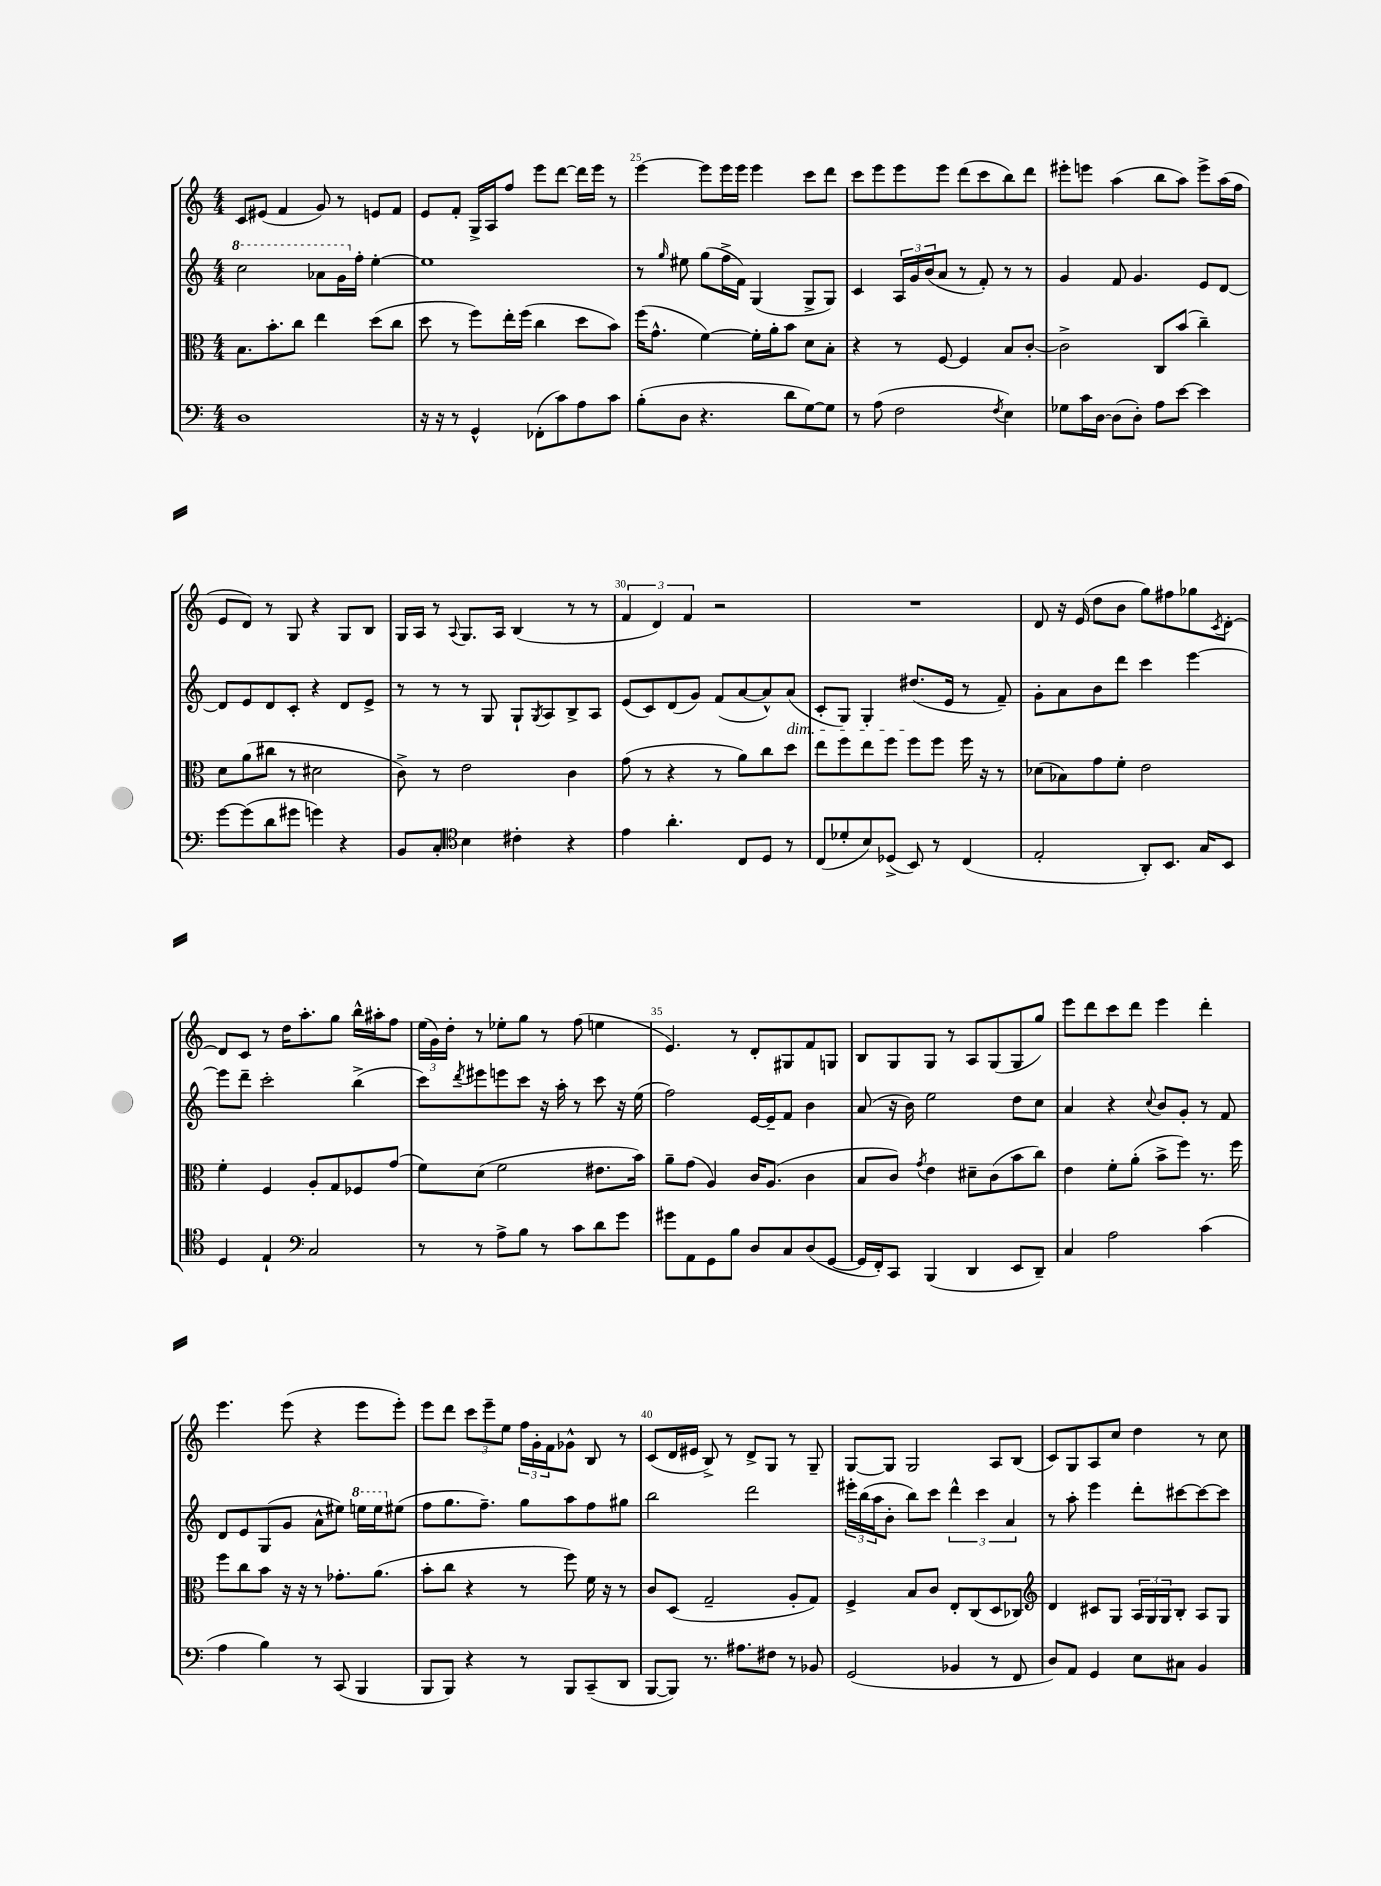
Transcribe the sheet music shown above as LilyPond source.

<<
\new StaffGroup <<
\new Staff = "s0" {
    \clef treble \key c \major \numericTimeSignature \time 4/4
    c'8 eis'8( f'4 g'8) r8 e'8 f'8 |
    e'8 f'8-. g16-> a16 f''8 e'''8 d'''8~ d'''16 e'''16 r8 |
    e'''4~ e'''8 e'''16 e'''16 e'''4 c'''8 d'''8 |
    c'''8 e'''8 e'''8 e'''8 d'''8( c'''8 b''8) d'''8 |
    eis'''8-. e'''8 a''4( b''8 a''8) e'''8-> a''16( f''16 |
    e'8 d'8) r8 g8 r4 g8 b8 |
    g16 a16 r8 \appoggiatura { a8 } g8. a16 b4( r8 r8 |
    \tuplet 3/2 { f'4 d'4) f'4 } r2 |
    R1 |
    d'8 r16 e'16( d''8 b'8 g''8) fis''8 ges''8 \acciaccatura { c'8 } d'8~-. |
    d'8 c'8 r8 d''16 a''8.-. g''8 b''16-^ ais''16-. f''8 |
    \tuplet 3/2 { e''16( g'16) d''16-. } r8 ees''8-. g''8 r8 f''8( e''4 |
    e'4.) r8 d'8-. gis8 f'8 g8 |
    b8 g8 g8 r8 a8 g8( g8 g''8) |
    e'''8 d'''8 c'''8 d'''8 e'''4 d'''4-. |
    e'''4. e'''8( r4 e'''8 e'''8-.) |
    e'''8 d'''8 \tuplet 3/2 { c'''8 e'''8-- e''8 } \tuplet 3/2 { f''16 g'16-. f'16 } ges'8-^ b8 r8 |
    c'8( d'16 eis'16 b8->) r8 d'8-> g8 r8 g8-- |
    g8~ g8 g2 a8 b8( |
    c'8) g8 a8 c''8 d''4 r8 c''8 \bar "|." |
}
\new Staff = "s1" {
    \clef treble \key c \major \numericTimeSignature \time 4/4
    \ottava #1 c'''2 aes''8 g''16 \ottava #0 f''16-. e''4~-. |
    e''1 |
    r8 \grace { g''16 } eis''8 g''8( f''16-> f'16) g4( g8-> g8) |
    c'4 \tuplet 3/2 { a16 g'16 b'16( } a'8 r8 f'8-.) r8 r8 |
    g'4 f'8 g'4. e'8 d'8~ |
    d'8 e'8 d'8 c'8-. r4 d'8 e'8-> |
    r8 r8 r8 g8 g8-! \acciaccatura { g8 } a8 b8-> a8 |
    e'8( c'8) d'8( g'8) f'8( a'8~ a'8-^) a'8\dim( |
    c'8-. g8) g4-. dis''8.\!( e'16 r8 f'8--) |
    g'8-. a'8 b'8 d'''8 c'''4 e'''4~ |
    e'''8 d'''8-- c'''2-. b''4->( |
    c'''8) \acciaccatura { d'''8 } eis'''8 e'''8 c'''8 r16 a''16-. r8 c'''8 r16 e''16( |
    f''2) e'16~ e'16-- f'8 b'4 |
    a'8( r16 b'16) e''2 d''8 c''8 |
    a'4 r4 \appoggiatura { c''8 } b'8 g'8-. r8 f'8 |
    d'8 e'8 g8( g'8 a'8-^ eis''8) \ottava #1 e'''!16 e'''16 \ottava #0 eis''!8( |
    f''8 g''8. f''8.--) g''8 a''8 f''8 gis''8 |
    b''2 d'''2 |
    \tuplet 3/2 { eis'''16-. b''16( a''16 } b'8-. b''8) c'''8 \tuplet 3/2 { d'''4-^ c'''4 a'4 } |
    r8 a''8-. e'''4 d'''8-. cis'''8~ cis'''8~ cis'''8 \bar "|." |
}
\new Staff = "s2" {
    \clef alto \key c \major \numericTimeSignature \time 4/4
    b8. b'8.-. c''8 e''4 d''8( c''8 |
    d''8 r8 f''8) e''16-. f''16( c''4 d''8 b'8) |
    f''16( g'8.-^ f'4~) f'16-. a'16-. b'8 d'8 b8-. |
    r4 r8 f8~ f4 b8 c'8~-. |
    c'2-> c8 b'8( c''4--) |
    d'8 a'8( cis''8 r8 dis'2 |
    c'8->) r8 e'2 c'4 |
    g'8( r8 r4 r8 a'8) c''8 d''8 |
    e''8 f''8 e''8 f''8 f''8 f''8 f''16 r16 r8 |
    des'8( bes8) g'8 f'8-. e'2 |
    f'4-. f4 a8-. g8 fes8 g'8( |
    f'8) d'8( f'2 eis'8. b'16) |
    a'8-- g'8( a4) c'16 a8.( c'4 |
    b8 c'8) \acciaccatura { g'8 } e'4 dis'8-- c'8( b'8 c''8) |
    e'4 f'8-. a'8-.( b'8-> f''8) r8. f''16 |
    f''8 c''8 b'8 r16 r16 r8 ges'8.-. a'8.( |
    b'8-. c''8 r4 r8 f''8) f'16 r16 r8 |
    c'8 d8( g2-- a8-. g8) |
    f4-> b8 c'8 e8-. c8( d8 ces8) |
    \clef treble d'4 cis'8 g8 \tuplet 3/2 { a16 g16 g16 } b8-. a8 g8 \bar "|." |
}
\new Staff = "s3" {
    \clef bass \key c \major \numericTimeSignature \time 4/4
    d1 |
    r16 r16 r8 g,4-^ fes,8-.( c'8) a8 c'8 |
    b8-.( d8 r4. d'8 g8~) g8 |
    r8 a8( f2 \acciaccatura { f8 } e4) |
    ges8 c'16 d16~ d8( d8-.) a8 e'8~ e'4 |
    g'8~ g'8( d'8 gis'8 g'4) r4 |
    b,8 c8-. \clef tenor b4 cis'4-. r4 |
    e'4 a'4.-. c8 d8 r8 |
    c8( des'8-. b8) des8->( b,8) r8 c4( |
    e2-. a,8-.) b,8. g16 b,8 |
    d4 e4-! \clef bass c2 |
    r8 r8 a8-> b8 r8 c'8 d'8 g'8 |
    gis'8 a,8 g,8 b8 d8 c8 d8( g,8~ |
    g,16 f,16-.) c,8 b,,4( d,4 e,8 d,8--) |
    c4 a2 c'4( |
    a4 b4) r8 c,8( b,,4 |
    b,,8 b,,8) r4 r8 b,,8 c,8--( d,8 |
    b,,8~ b,,8) r8. ais8. fis8 r8 bes,8 |
    g,2( bes,4 r8 f,8 |
    d8) a,8 g,4 e8 cis8 b,4 \bar "|." |
}
>>
>>
\layout { \context { \Score currentBarNumber = #23 \override BarNumber.break-visibility = ##(#f #t #t) barNumberVisibility = #(every-nth-bar-number-visible 5) } }
